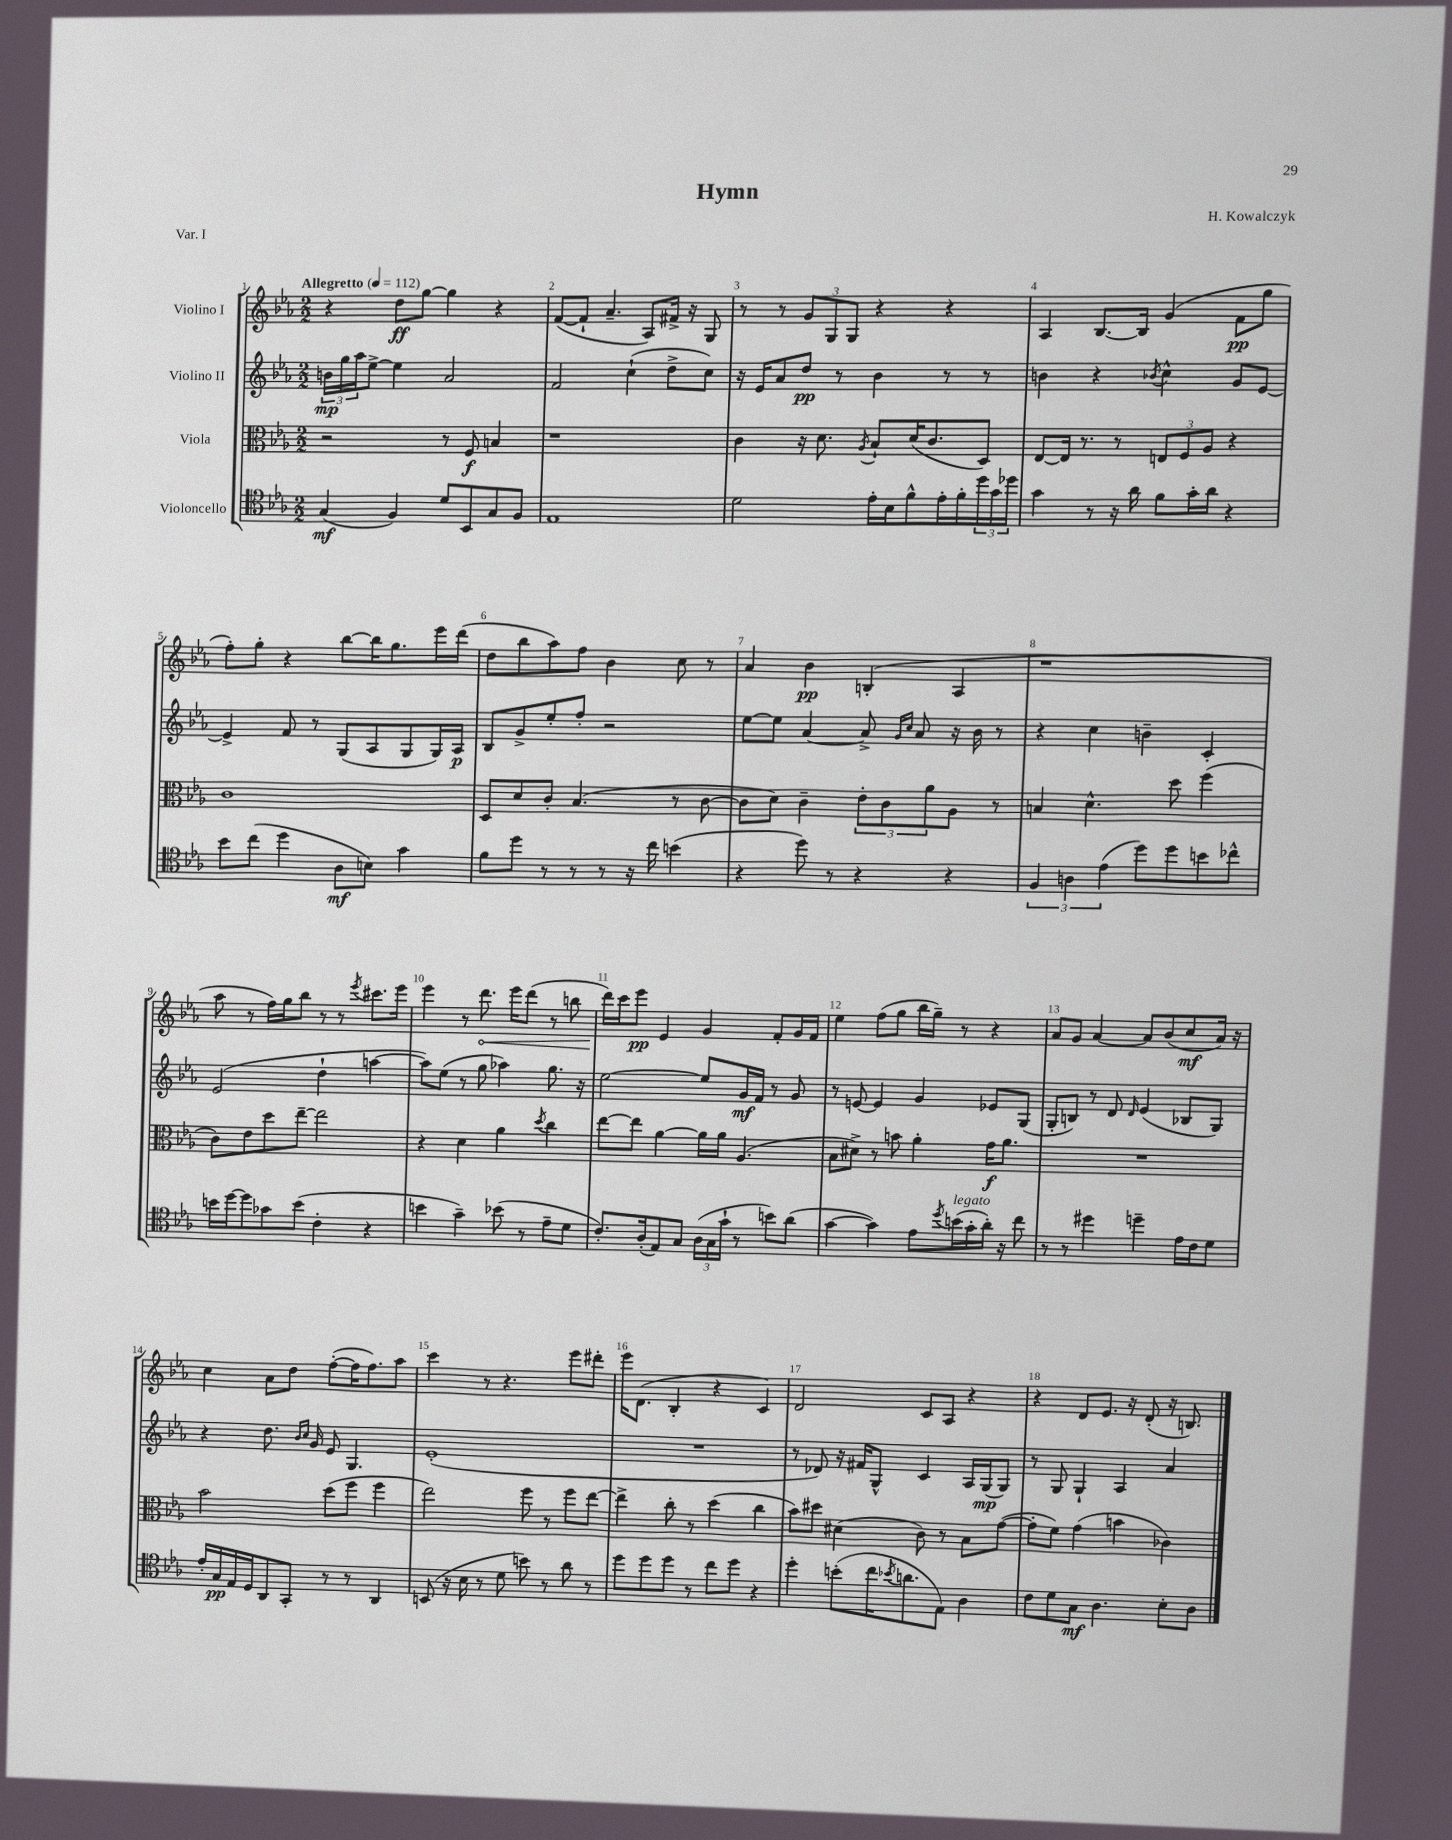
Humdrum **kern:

**kern	**dynam	**kern	**dynam	**kern	**dynam	**kern	**dynam
*part4	*part4	*part3	*part3	*part2	*part2	*part1	*part1
*staff4	*staff4	*staff3	*staff3	*staff2	*staff2	*staff1	*staff1
*I"Violoncello	*	*I"Viola	*	*I"Violino II	*	*I"Violino I	*
*clefC4	*	*clefC3	*	*clefG2	*	*clefG2	*
*k[b-e-a-]	*	*k[b-e-a-]	*	*k[b-e-a-]	*	*k[b-e-a-]	*
*M2/2	*	*M2/2	*	*M2/2	*	*M2/2	*
*MM112	*	*MM112	*	*MM112	*	*MM112	*
=1	=1	=1	=1	=1	=1	=1	=1
!	!	!	!	!	!	!LO:TX:a:B:t=Allegretto	!
(4G/	mf	2r	.	24bn\LL	mp	4r	.
.	.	.	.	24gg\	.	.	.
.	.	.	.	24aa-\J	.	.	.
.	.	.	.	[8ee-^\J	.	.	.
4F/)	.	.	.	4ee-\]	.	8dd\L	ff
.	.	.	.	.	.	[8gg\J	.
8d/L	.	8r	.	2a-/	.	4gg\]	.
8BB-/	.	8F/	f	.	.	.	.
8G/	.	4Bn/	.	.	.	4r	.
8F/J	.	.	.	.	.	.	.
=2	=2	=2	=2	=2	=2	=2	=2
1E-	.	1r	.	2f/	.	([8f/L	.
.	.	.	.	.	.	8f`/J]	.
.	.	.	.	.	.	4.a-~/	.
.	.	.	.	(4cc`\	.	.	.
.	.	.	.	.	.	8A-/L)	.
.	.	.	.	8dd^\L	.	16f#X^/Jk	.
.	.	.	.	.	.	16r	.
.	.	.	.	8cc\J)	.	8G/	.
=3	=3	=3	=3	=3	=3	=3	=3
2d\	.	4c\	.	16r	.	8r	.
.	.	.	.	16e-/KL	.	.	.
.	.	.	.	8a-/	.	8r	.
.	.	16r	.	8dd/J	pp	12g/L	.
.	.	8.d\	.	.	.	.	.
.	.	.	.	.	.	12G/	.
.	.	.	.	8r	.	.	.
.	.	.	.	.	.	12G/J	.
.	.	8qA-/	.	.	.	.	.
16e-'\LL	.	8B-`/L	.	4b-\	.	4r	.
16B-\J	.	.	.	.	.	.	.
8f^^\	.	(16d/K	.	.	.	.	.
.	.	8.c/	.	.	.	.	.
16e-'\L	.	.	.	8r	.	4r	.
16f'\	.	.	.	.	.	.	.
24dd\	.	8D/J)	.	8r	.	.	.
24g\	.	.	.	.	.	.	.
24dd-X\JJ	.	.	.	.	.	.	.
=4	=4	=4	=4	=4	=4	=4	=4
4g\	.	[8E-/L	.	4bn\	.	4A-/	.
.	.	16E-/Jk]	.	.	.	.	.
.	.	8.r	.	.	.	.	.
8r	.	.	.	4r	.	[8.B-/L	.
16r	.	8r	.	.	.	.	.
16a-\	.	.	.	.	.	16B-/Jk]	.
.	.	.	.	8qb-X/	.	.	.
8f\L	.	12En/L	.	4cc^^\	.	(4g/	.
.	.	12F/	.	.	.	.	.
16g'\L	.	.	.	.	.	.	.
.	.	12A-/J	.	.	.	.	.
16a-\JJ	.	.	.	.	.	.	.
4r	.	4r	.	8g/L	.	8f\L	pp
.	.	.	.	[8e-/J	.	8gg\J	.
!!LO:LB:g=z
=5	=5	=5	=5	=5	=5	=5	=5
8b-\L	.	1c	.	4e-^/]	.	8ff'\L)	.
(8cc\J	.	.	.	.	.	8gg'\J	.
4dd\	.	.	.	8f/	.	4r	.
.	.	.	.	8r	.	.	.
8A-\L	mf	.	.	(8G/L	.	[8bb-\L	.
8Bn\J)	.	.	.	8A-/	.	16bb-\K]	.
.	.	.	.	.	.	8.gg\	.
4g\	.	.	.	8G/	.	.	.
.	.	.	.	16G/L)	.	16eee-\L	.
.	.	.	.	16A-/JJ	p	(16ddd\JJ	.
=6	=6	=6	=6	=6	=6	=6	=6
8f\L	.	8D/L	.	8B-/L	.	8dd\L	.
8dd\J	.	8d/	.	8g^/	.	8bb-\	.
8r	.	8c'/J	.	8ee-'/	.	8aa-\)	.
8r	.	(4.B-/	.	8ff'/J	.	8ff\J	.
8r	.	.	.	2r	.	4b-\	.
16r	.	.	.	.	.	.	.
16cc\	.	.	.	.	.	.	.
(4bn\	.	8r	.	.	.	8cc\	.
.	.	[8c\	.	.	.	8r	.
=7	=7	=7	=7	=7	=7	=7	=7
4r	.	8c\L]	.	[8ee-\L	.	4a-/	.
.	.	8d\J)	.	8ee-\J]	.	.	.
8dd\)	.	4c~\	.	[4a-/	.	4b-\	pp
8r	.	.	.	.	.	.	.
4r	.	12e-'\L	.	8a-^/]	.	(4Bn'/	.
.	.	12c\	.	.	.	.	.
.	.	.	.	16qqg/LL	.	.	.
.	.	.	.	16qqcc/JJ	.	.	.
.	.	.	.	8a-/	.	.	.
.	.	12a-\	.	.	.	.	.
4r	.	8A-\J	.	16r	.	4A-/	.
.	.	.	.	16b-\	.	.	.
.	.	8r	.	8r	.	.	.
=8	=8	=8	=8	=8	=8	=8	=8
6F/	.	4Bn/	.	4r	.	1r	.
6An\	.	.	.	.	.	.	.
.	.	4.d^^\	.	4cc\	.	.	.
(6e-\	.	.	.	.	.	.	.
8dd\L)	.	.	.	4bn~\	.	.	.
8dd\	.	8dd\	.	.	.	.	.
8bn\	.	(4ff\	.	4c'/	.	.	.
8cc-X^^\J	.	.	.	.	.	.	.
!!LO:LB:g=z
=9	=9	=9	=9	=9	=9	=9	=9
16bn\LL	.	8c\L)	.	(2e-/	.	8aa-\	.
[16dd\J	.	.	.	.	.	.	.
8dd\]	.	8e-\	.	.	.	8r	.
8g-X\	.	8dd\	.	.	.	16ff\LL)	.
.	.	.	.	.	.	16gg\J	.
(8b\J	.	[8ee-~\J	.	.	.	8bb-\J	.
4c'\	.	2ee-\]	.	4dd`\	.	8r	.
.	.	.	.	.	.	8r	.
.	.	.	.	.	.	8qeee-/	.
4r	.	.	.	[4aan\	.	8.ccc#X\L	.
.	.	.	.	.	.	16eee-\Jk	.
=10	=10	=10	=10	=10	=10	=10	=10
4bn\	.	4r	.	8aa\L])	.	4eee-\	.
.	.	.	.	(8ee-\J	.	.	.
4g~\)	.	4d\	.	8r	.	8r	.
!	!	!	!	!	!	!	!LO:HP:b
.	.	.	.	8gg\	.	8.ddd\	<
(8b-X\	.	4a-\	.	4aa-X\)	.	.	.
.	.	.	.	.	.	16eee-\KL	.
8r	.	.	.	.	.	(8ddd\J	.
.	.	8qdd/	.	.	.	.	.
8e-~\L	.	4cc\	.	8.gg\	.	8r	.
8d\J	.	.	.	.	.	8bbn\	.
.	.	.	.	16r	.	.	.
=11	=11	=11	=11	=11	=11	=11	=11
8.c'/L)	.	[8ee-\L	.	[2ee-\	.	16ddd\LL)	.
.	.	.	.	.	.	16ccc\J	[
.	.	8ee-\J]	.	.	.	8eee-\J	pp
(16A-'/k	.	.	.	.	.	.	.
8E-/)	.	[4a-\	.	.	.	4e-/	.
8G/J	.	.	.	.	.	.	.
(24A-\LL	.	16a-\LL]	.	8ee-/L]	.	4g/	.
24G\	.	.	.	.	.	.	.
.	.	16a-\JJ	.	.	.	.	.
24g`\JJ	.	.	.	.	.	.	.
8r	.	(4.A-/	.	16g/L	mf	.	.
.	.	.	.	16f/JJ	.	.	.
8bn\L)	.	.	.	8r	.	8f'/L	.
(8a-\J	.	.	.	8g/	.	16g/L	.
.	.	.	.	.	.	16f/JJ	.
=12	=12	=12	=12	=12	=12	=12	=12
[4g\	.	8B-\L	.	8r	.	4ee-\	.
.	.	8d#X^\J)	.	[8en/	.	.	.
4g\])	.	8r	.	4e/]	.	(8ff\L	.
.	.	8bn\	.	.	.	8gg\J	.
8e-\L	.	4a-'\	.	4g/	.	16bb-\LL	.
.	.	.	.	.	.	16gg~\JJ)	.
8qdd/	.	.	.	.	.	.	.
!LO:TX:a:i:t=legato	!	!	!	!	!	!	!
(16bn\L	.	.	.	.	.	8r	.
16g'\	.	.	.	.	.	.	.
16a-'\JJ)	.	16g\KL	f	8e-X/L	.	4r	.
16r	.	8.a-\J	.	.	.	.	.
8cc\	.	.	.	(8G/J	.	.	.
=13	=13	=13	=13	=13	=13	=13	=13
8r	.	1r	.	8G'/L	.	8a-/L	.
8r	.	.	.	8Bn/J)	.	8g/J	.
4dd#X\	.	.	.	8r	.	[4a-/	.
.	.	.	.	8d/	.	.	.
.	.	.	.	16qqd/	.	.	.
4ddn~\	.	.	.	(4e-/	.	8a-/L]	.
.	.	.	.	.	.	(8b-/	.
16e-\LL	.	.	.	8B-X/L	.	8cc/	mf
16c\J	.	.	.	.	.	.	.
8d\J	.	.	.	8G/J)	.	16a-/Jk)	.
.	.	.	.	.	.	16r	.
!!LO:LB:g=z
=14	=14	=14	=14	=14	=14	=14	=14
16e-'/LL	.	2b-\	.	4r	.	4cc\	.
16G/	pp	.	.	.	.	.	.
16E-/	.	.	.	.	.	.	.
16D/J	.	.	.	.	.	.	.
8AA-/	.	.	.	8.dd\	.	8a-\L	.
8GG'/J	.	.	.	.	.	8dd\J	.
.	.	.	.	16qqb-/LL	.	.	.
.	.	.	.	16qqcc/JJ	.	.	.
.	.	.	.	16g/	.	.	.
8r	.	(8dd\L	.	8e-/	.	([8ff'\L	.
8r	.	8ff\J	.	4.G/	.	16ff\K]	.
.	.	.	.	.	.	8.ff\)	.
4AA-/	.	4ff\	.	.	.	.	.
.	.	.	.	.	.	8aa-\J	.
=15	=15	=15	=15	=15	=15	=15	=15
(8BBn/	.	2ee-\)	.	(1e-'	.	4ccc\	.
16r	.	.	.	.	.	.	.
16B-\	.	.	.	.	.	.	.
8r	.	.	.	.	.	8r	.
8d\	.	.	.	.	.	4.r	.
8bn\)	.	8ff\	.	.	.	.	.
8r	.	8r	.	.	.	.	.
8a-\	.	8ff\L	.	.	.	8eee-\L	.
8r	.	[8ee-\J	.	.	.	8ddd#X'\J	.
=16	=16	=16	=16	=16	=16	=16	=16
8dd\L	.	4ee-^\]	.	1r	.	16eee-\KL	.
.	.	.	.	.	.	(8.d\J	.
8dd\	.	.	.	.	.	.	.
8dd\J	.	8cc'\	.	.	.	4B-'/	.
8r	.	8r	.	.	.	.	.
8cc\L	.	(4dd\	.	.	.	4r	.
8dd\J	.	.	.	.	.	.	.
4r	.	4cc\	.	.	.	4c/)	.
=17	=17	=17	=17	=17	=17	=17	=17
4dd'\	.	8b-\L)	.	8r	.	2d/	.
.	.	8dd#X\J	.	8d-X/)	.	.	.
(8bn'\L	.	(4d#X\	.	16r	.	.	.
.	.	.	.	16f#X/KL	.	.	.
16cc\K	.	.	.	8G^^/J	.	.	.
8qb-X/	.	.	.	.	.	.	.
8.an\	.	.	.	.	.	.	.
.	.	8c\)	.	4c/	.	8c/L	.
8E-\J)	.	8r	.	.	.	8A-/J	.
4A-\	.	8B-\L	.	16A-/LL	.	4r	.
.	.	.	.	(16G/J	mp	.	.
.	.	([8g\J	.	8G/J)	.	.	.
=18	=18	=18	=18	=18	=18	=18	=18
8c\L	.	8g'\L]	.	8r	.	4r	.
8d\	.	8f\J)	.	8G/	.	.	.
8G\J	mf	(4g\	.	4G`/	.	8d/L	.
4.A-\	.	.	.	.	.	8.e-/J	.
.	.	4bn\	.	4A-/	.	.	.
.	.	.	.	.	.	16r	.
.	.	.	.	.	.	(8d'/	.
8B-'\L	.	4c-X\)	.	4a-/	.	16r	.
.	.	.	.	.	.	8.Bn/)	.
8A-\J	.	.	.	.	.	.	.
==	==	==	==	==	==	==	==
*-	*-	*-	*-	*-	*-	*-	*-
